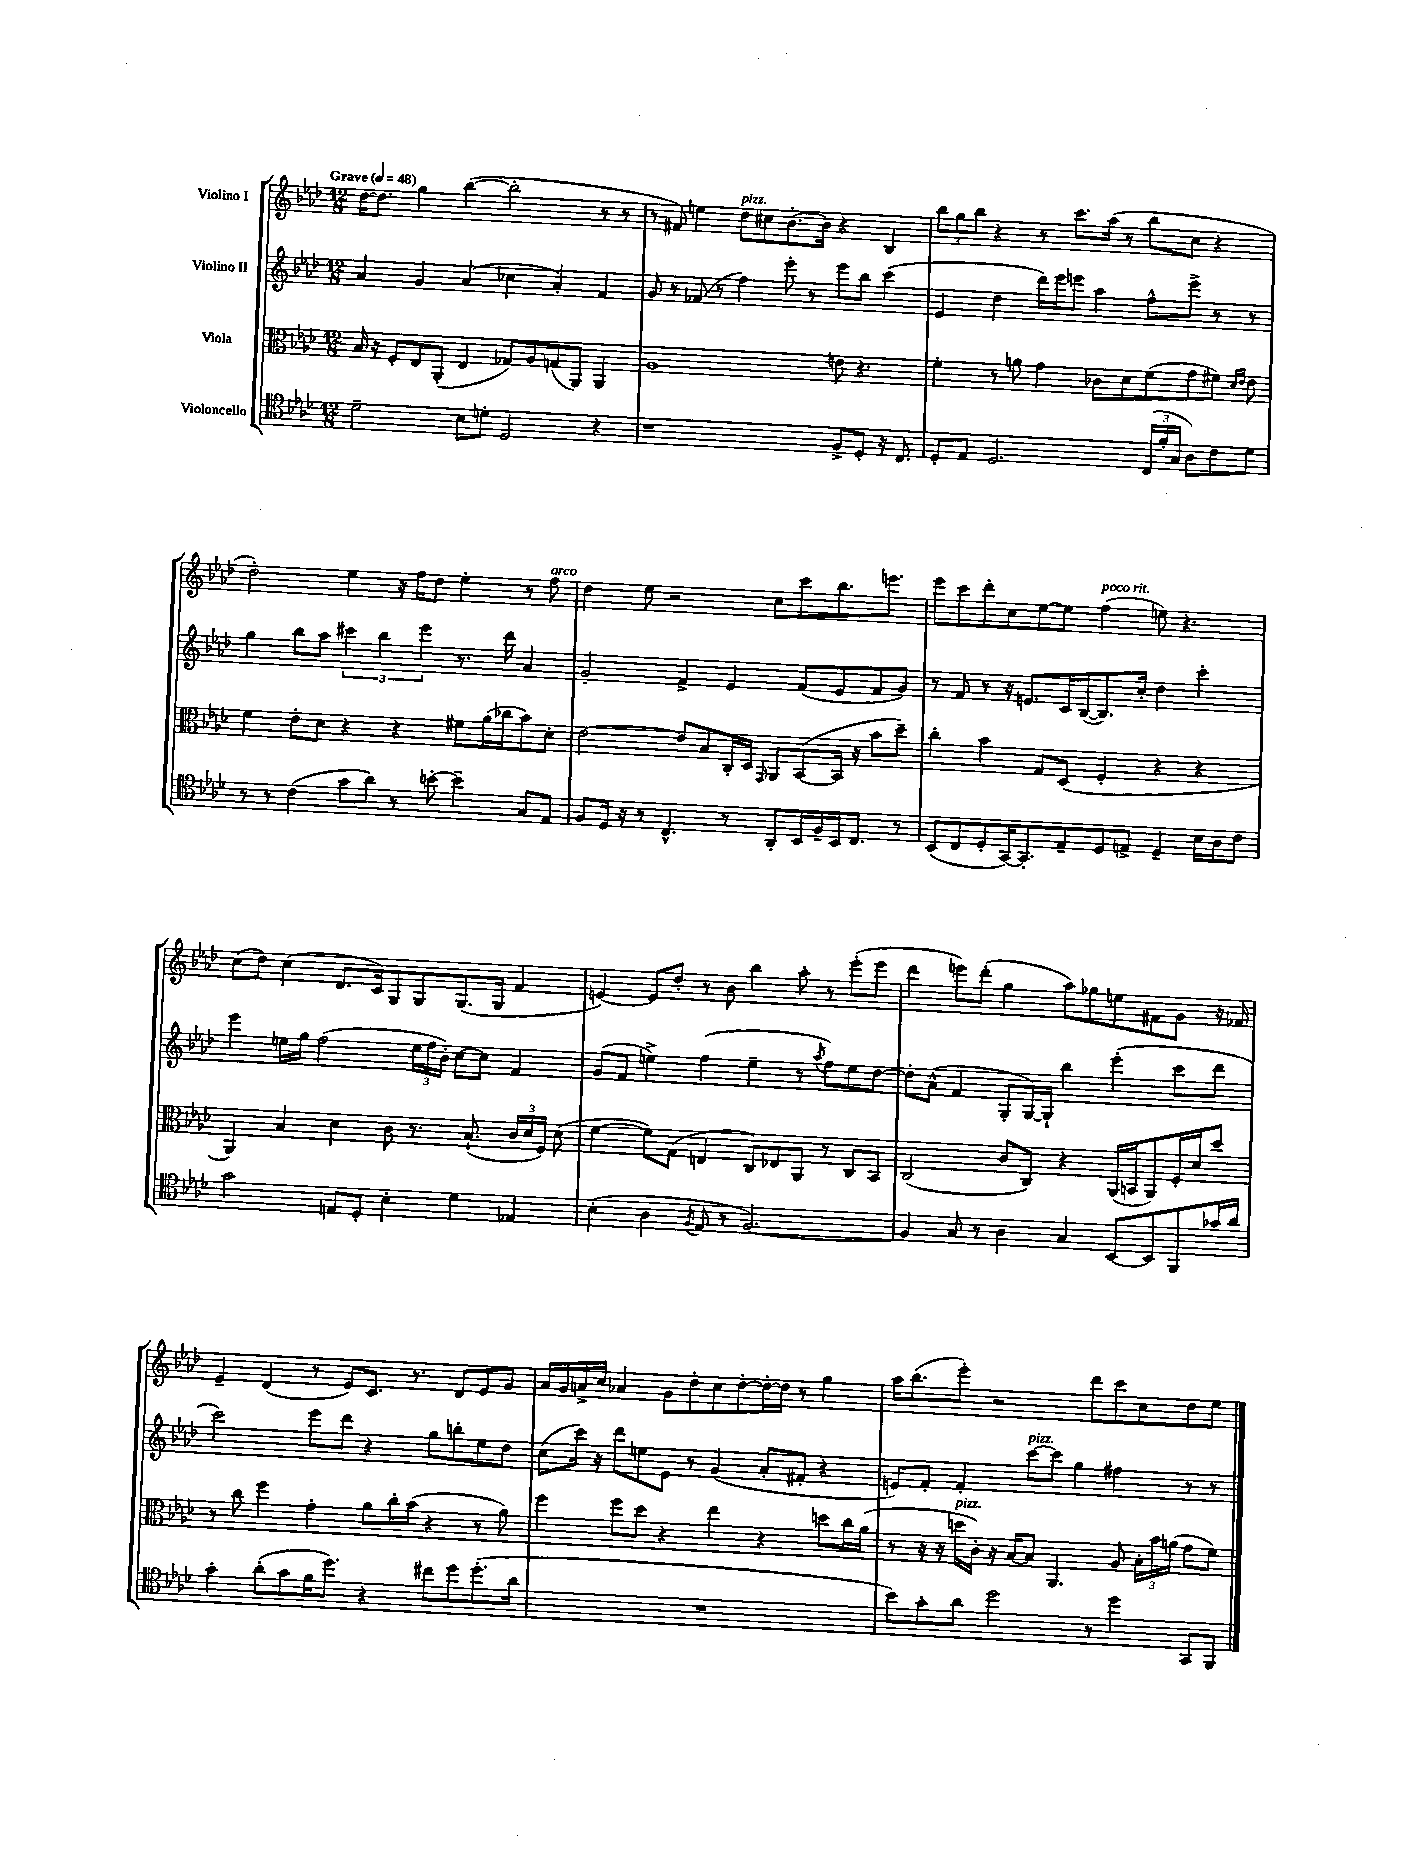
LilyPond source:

<<
\new StaffGroup <<
\new Staff = "s0" \with { instrumentName = "Violino I" } {
    \clef treble \key aes \major \numericTimeSignature \time 12/8 \tempo "Grave" 4 = 48
    \autoBeamOff des''16[~ des''8.] g''4 bes''4~( bes''2-. r8 r8 |
    r8 fis'8) e''4 des''8[^\markup { \italic "pizz." } cis''8 bes'8.~-. bes'16] r4 bes4 |
    \tuplet 3/2 { bes''8[ g''8 bes''8] } r4 r8 c'''8.[ aes''16]( r8 bes''8[ c''8] r4 |
    des''2-.) ees''4 r16 f''16[ des''8] ees''4-. r8 f''8^\markup { \italic "arco" } |
    des''4 ees''8 r2 c''8[ c'''8 bes''8. e'''8.] |
    ees'''8[ c'''8 des'''8-. c''8 ees''8~ ees''8] f''4^\markup { \italic "poco rit." }( e''8) r4. |
    c''8[( des''8]) c''4( des'8.[ c'16) g8 g8 g8.( g16] f'4 |
    e'4~) e'8[ des''8]-. r8 bes'8 bes''4 aes''8-. r8 ees'''8[-.( ees'''8] |
    des'''4 e'''8[) des'''8]-.( g''4 aes''8[) ges''8 e''8 fis'8 g'8] r16 fes'16 |
    ees'4-- des'4( r8 ees'8[) c'8.] r8. des'8[ ees'8 g'8] |
    aes'16[ g'16 a'16-> c''16] aes'4 g'8[ des''8-. c''8 des''8~-. des''16~-. des''16] r8 g''4 |
    aes''16[ bes''8.( ees'''8]-.) r2 des'''8[ c'''8 c''8 des''8 ees''8] \bar "|." |
}
\new Staff = "s1" \with { instrumentName = "Violino II" } {
    \clef treble \key aes \major \numericTimeSignature \time 12/8
    \autoBeamOff aes'4 g'4 aes'4( ces''4 aes'4-.) f'4 |
    g'8 r8 fes'8( r8 f''4) ees'''8-. r8 ees'''8[ bes''8] c'''4( |
    ees'4 des''4 des'''16[) ees'''16 e'''8] aes''4 f''8[-^ e'''8]-> r8 r8 |
    g''4 bes''8[ aes''8] \tuplet 3/2 { cis'''4 bes''4 ees'''4 } r8. des'''16 aes'4 |
    g'2-. f'4-> ees'4 f'8[( ees'8 f'8 g'8]) |
    r8 f'8 r8 r16 e'8.[ c'16 bes16~( bes8.) c''16]-. des''4 c'''4-. |
    ees'''4 e''16[ g''16] f''2( \tuplet 3/2 { e''16[ f''16 bes'16]-.) } c''8[~ c''8] f'4 |
    g'8[( f'8] e''4->) f''4( e''4-- r8 \acciaccatura { aes''8 } f''8[) e''8 des''8]~ |
    des''8[-. aes'8]-^( f'4 g8[-. g16~) g16]-! bes''4 ees'''4-.( c'''8[ des'''8] |
    c'''2) ees'''8[ des'''8] r4 g''8[ b''8-. ees''8 des''8] |
    c''8[( c'''16]) r16 des'''8[ e''8 ees'8] r8 g'4( aes'8[-. fis'8]-. r4 |
    e'8[) f'8]-. f'4-. c'''8[~^\markup { \italic "pizz." } c'''8] g''4 fis''4 r8 r8 \bar "|." |
}
\new Staff = "s2" \with { instrumentName = "Viola" } {
    \clef alto \key aes \major \numericTimeSignature \time 12/8
    \autoBeamOff bes16 r16 f8[-. ees8 aes,8]-.( ees4 ges8[) aes8 g8( aes,8]) aes,4 |
    aes1 e'8 r4. |
    f'4-. r8 a'8 g'4 ces'8[ des'8 f'8( g'8 fis'8]) \grace { des'16[ ees'16] } ees'8 |
    f'4 ees'8[-. des'8] r4 r4 fis'8[ aes'16( ces''16 bes'8) des'8]-. |
    ees'2~ ees'8[ bes8 c16-. des16] \grace { g,16 } aes,8[ bes,8~( bes,16] r16 bes'8[ des''8]--) |
    c''4-. bes'4 g8[ des8]( f4-. r4 r4 |
    aes,4) bes4 des'4 c'8 r8. bes8.-!( \tuplet 3/2 { c'16[ des'16 f16]) } des'8( |
    f'4~ f'8[) g8]( e4 c8[) ees8 aes,8] r8 c8[ bes,8] |
    c2( c'8[ c8]) r4 aes,16[( b,16 aes,8) f16-. des'16 des''8] |
    r8 c''8 f''4 g'4-. aes'8[ c''16-. bes'16]( r4 r8 aes'8) |
    f''4 f''8[ des''8] r4 ees''4 r4 d''8[ c''16 aes'16]( |
    r8 r16 r16 d''16[^\markup { \italic "pizz." } c'16]-.) r16 bes16[~ bes8] aes,4. aes8 \tuplet 3/2 { bes16[-. bes'16 a'16]( } g'8[ f'8]) \bar "|." |
}
\new Staff = "s3" \with { instrumentName = "Violoncello" } {
    \clef tenor \key aes \major \numericTimeSignature \time 12/8
    \autoBeamOff des'2-- bes8[ d'8]-. des2 r4 |
    r1 f8[-> des8]-. r16 c8. |
    des8[-. ees8] des2. \tuplet 3/2 { c16[( f'16-. g16] } aes8[) c'8 des'8] |
    r8 r8 c'4( g'8[ aes'8]) r8 b'8~-. b'4-- g8[ ees8] |
    f8[ des16] r16 r8 c4.-^ r8 aes,8[-. bes,16 f16-- bes,16 c8.] r8 |
    bes,8[( c8 des8-. g,16~) g,8.-. ees8-- des8 e8]-> des4-- bes16[ aes16 c'8] |
    g'2 e8[ des8]-. bes4-. des'4 ees4 |
    bes4-.( aes4 \acciaccatura { f8 } ees8 r8 f2.~) |
    f4 g8 r8 aes4 g4 bes,8[~ bes,8 f,8 ges'16 aes'16] |
    g'4-. aes'8[-.( g'8 f'16 des''8.]) r4 cis''8[ des''8 des''8.-.( aes'16] |
    R1. |
    bes'8[) g'8-. aes'8] des''2 r8 des''4 g,8[ f,8] \bar "|." |
}
>>
>>
\layout { \context { \Score \remove "Bar_number_engraver" } }
